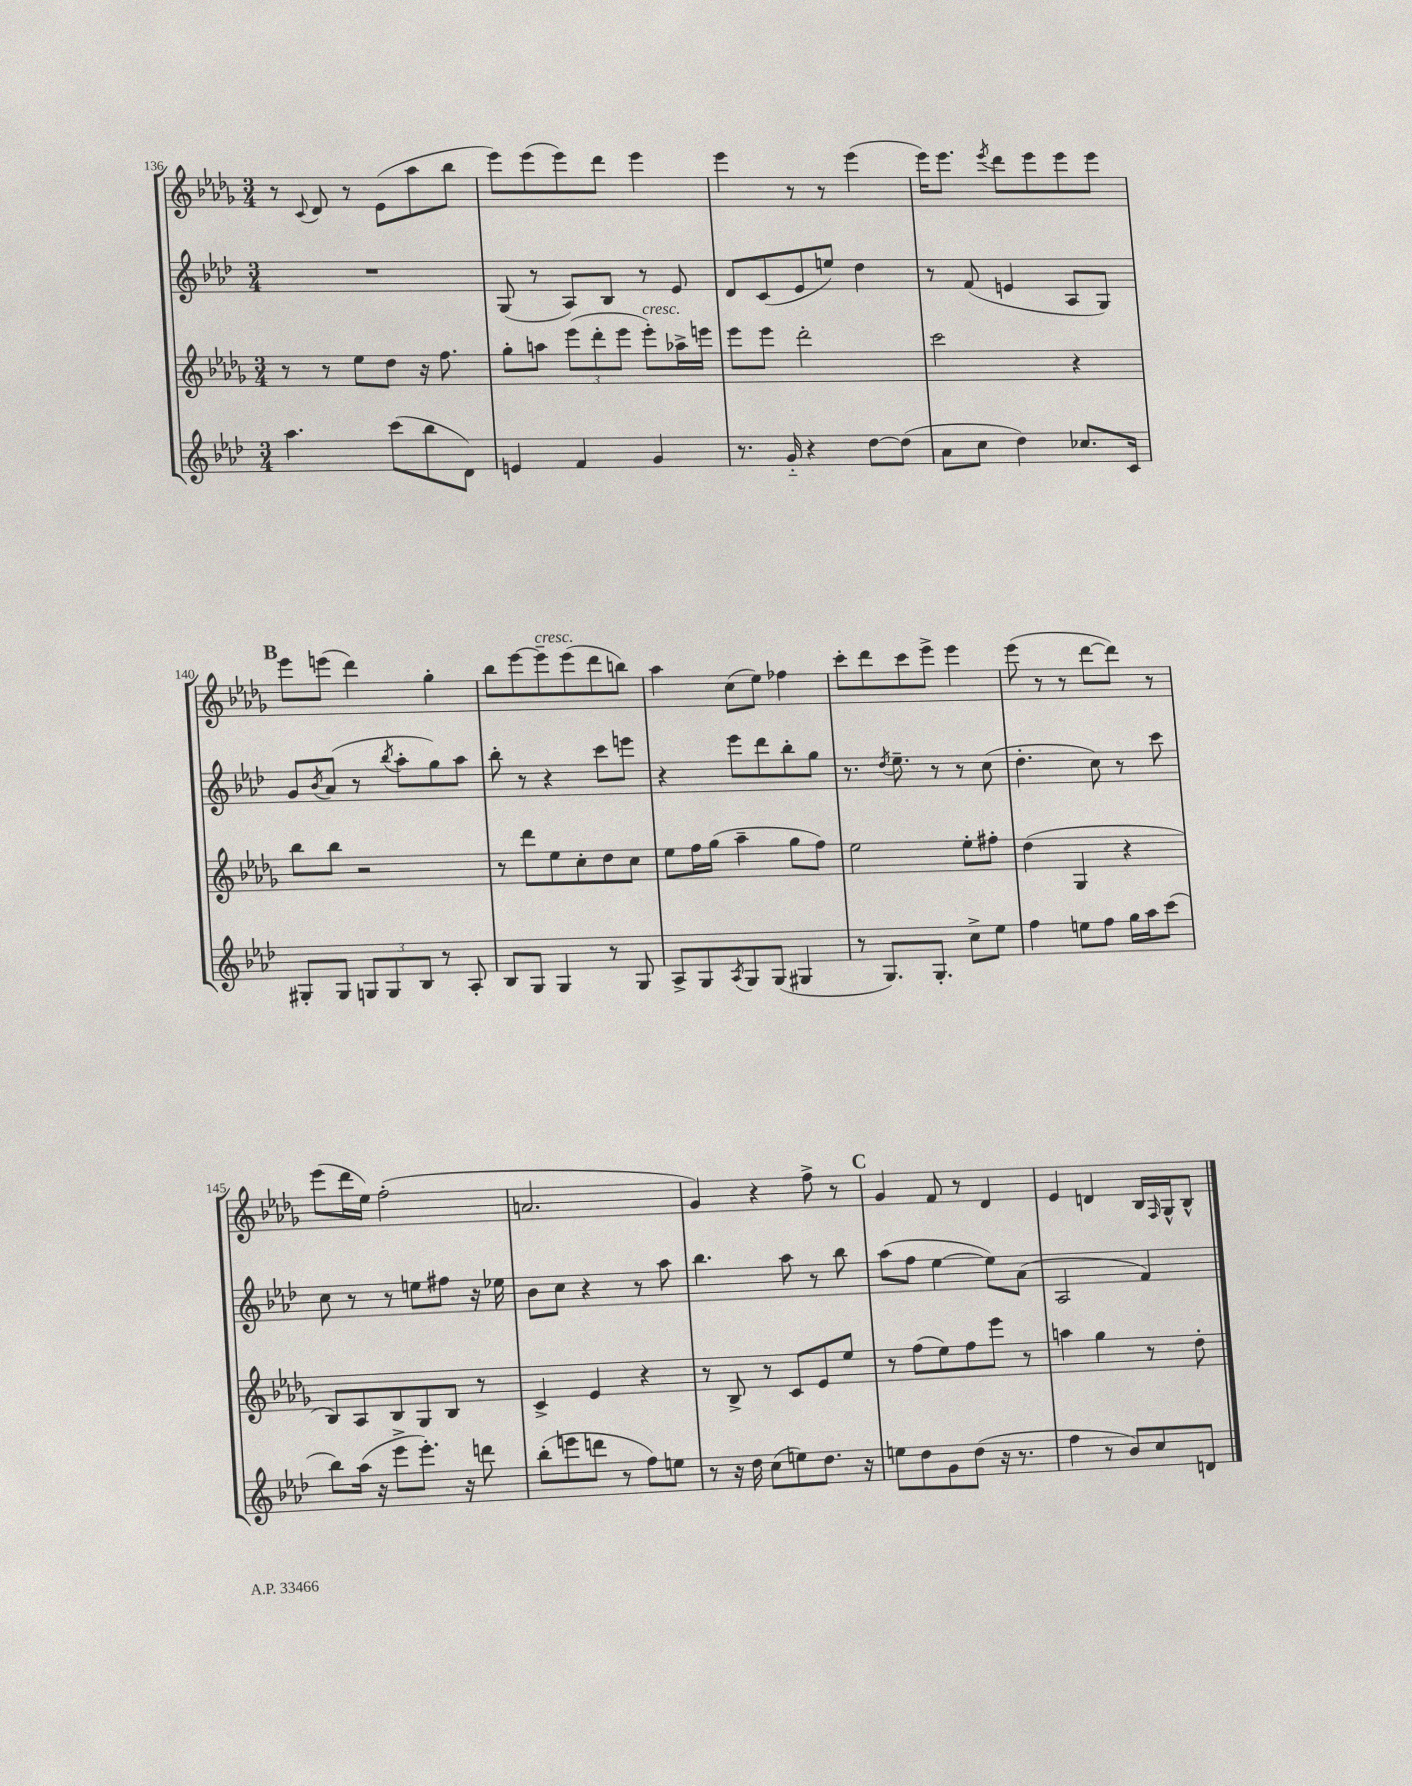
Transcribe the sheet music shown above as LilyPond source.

<<
\new StaffGroup <<
\new Staff = "s0" {
    \clef treble \key des \major \numericTimeSignature \time 3/4
    r8 \appoggiatura { c'8 } des'8 r8 ees'8( aes''8 bes''8 |
    ees'''8) ees'''8( ees'''8) des'''8 ees'''4 |
    ees'''4 r8 r8 ees'''4( |
    ees'''16) ees'''8. \acciaccatura { ees'''8 } des'''8 ees'''8 ees'''8 ees'''8 |
    \mark \markup { \bold "B" } ees'''8 e'''8( des'''4) ges''4-. |
    bes''8 ees'''8~ ees'''8--^\markup { \italic "cresc." } ees'''8( des'''8 b''8) |
    aes''4 c''8( ees''8) fes''4 |
    c'''8-. des'''8 c'''8 ees'''8-> ees'''4 |
    ees'''8( r8 r8 des'''8~ des'''8) r8 |
    ees'''8( des'''16 ees''16) f''2-.( |
    a'2. |
    ges'4) r4 f''8-> r8 |
    \mark \markup { \bold "C" } ges'4 f'8 r8 des'4 |
    ees'4 d'4 bes16 \grace { f16 } ges16-^ bes8-^ \bar "|." |
}
\new Staff = "s1" {
    \clef treble \key aes \major \numericTimeSignature \time 3/4
    R2. |
    g8( r8 aes8) bes8 r8 ees'8 |
    des'8 c'8( ees'8 e''8) des''4 |
    r8 f'8( e'4 aes8 g8) |
    \mark \markup { \bold "B" } g'8 \acciaccatura { bes'8 } aes'8( r8 \acciaccatura { bes''8 } aes''8-. g''8) aes''8 |
    bes''8-. r8 r4 c'''8 e'''8 |
    r4 ees'''8 des'''8 bes''8-. g''8 |
    r8. \acciaccatura { des''8 } ees''8.-- r8 r8 c''8( |
    des''4.-. c''8) r8 c'''8 |
    c''8 r8 r8 e''8 fis''8 r16 ees''16 |
    bes'8 c''8 r4 r8 aes''8 |
    bes''4. aes''8 r8 bes''8 |
    \mark \markup { \bold "C" } aes''8( f''8 ees''4~ ees''8) aes'8( |
    aes2 f'4) \bar "|." |
}
\new Staff = "s2" {
    \clef treble \key des \major \numericTimeSignature \time 3/4
    r8 r8 ees''8 des''8 r16 f''8. |
    ges''8-. a''8 \tuplet 3/2 { ees'''8( des'''8-. ees'''8 } ees'''8-.^\markup { \italic "cresc." }) aes''16-> e'''16 |
    ees'''8 ees'''8 des'''2-. |
    c'''2 r4 |
    \mark \markup { \bold "B" } bes''8 bes''8 r2 |
    r8 des'''8 ees''8 c''8-. des''8 c''8 |
    ees''8 f''16 ges''16( aes''4-- ges''8 f''8) |
    ees''2 ees''8-. fis''8-. |
    des''4( ges4 r4 |
    bes8) aes8 bes8 ges8 bes8 r8 |
    c'4-> ees'4 r4 |
    r8 bes8-> r8 c'8 ees'8 ees''8 |
    \mark \markup { \bold "C" } r8 f''8( ees''8) f''8 ees'''8 r8 |
    a''4 ges''4 r8 des''8-. \bar "|." |
}
\new Staff = "s3" {
    \clef treble \key aes \major \numericTimeSignature \time 3/4
    aes''4. c'''8( bes''8 des'8) |
    e'4 f'4 g'4 |
    r8. g'16-_ r4 des''8~ des''8( |
    aes'8 c''8 des''4) ces''8. c'16 |
    \mark \markup { \bold "B" } gis8-. gis8 \tuplet 3/2 { g8 g8 bes8 } r8 aes8-. |
    bes8 g8 g4 r8 g8 |
    aes8-> g8 \acciaccatura { aes8 } g8 g8( gis4 |
    r8 g8.) g8.-. c''8-> ees''8 |
    f''4 e''8 f''8 g''16 aes''16 c'''8( |
    bes''8) aes''16( r16 ees'''8-> ees'''8.-.) r16 d'''8 |
    bes''8-.( e'''8 d'''8 r8 f''8) e''8 |
    r8 r16 des''16 c''8( e''8) des''8. r16 |
    \mark \markup { \bold "C" } e''8 des''8 g'8 des''8( r16 r8. |
    f''4 r8 bes'8) c''8 d'8 \bar "|." |
}
>>
>>
\layout { \context { \Score currentBarNumber = #136 } }
